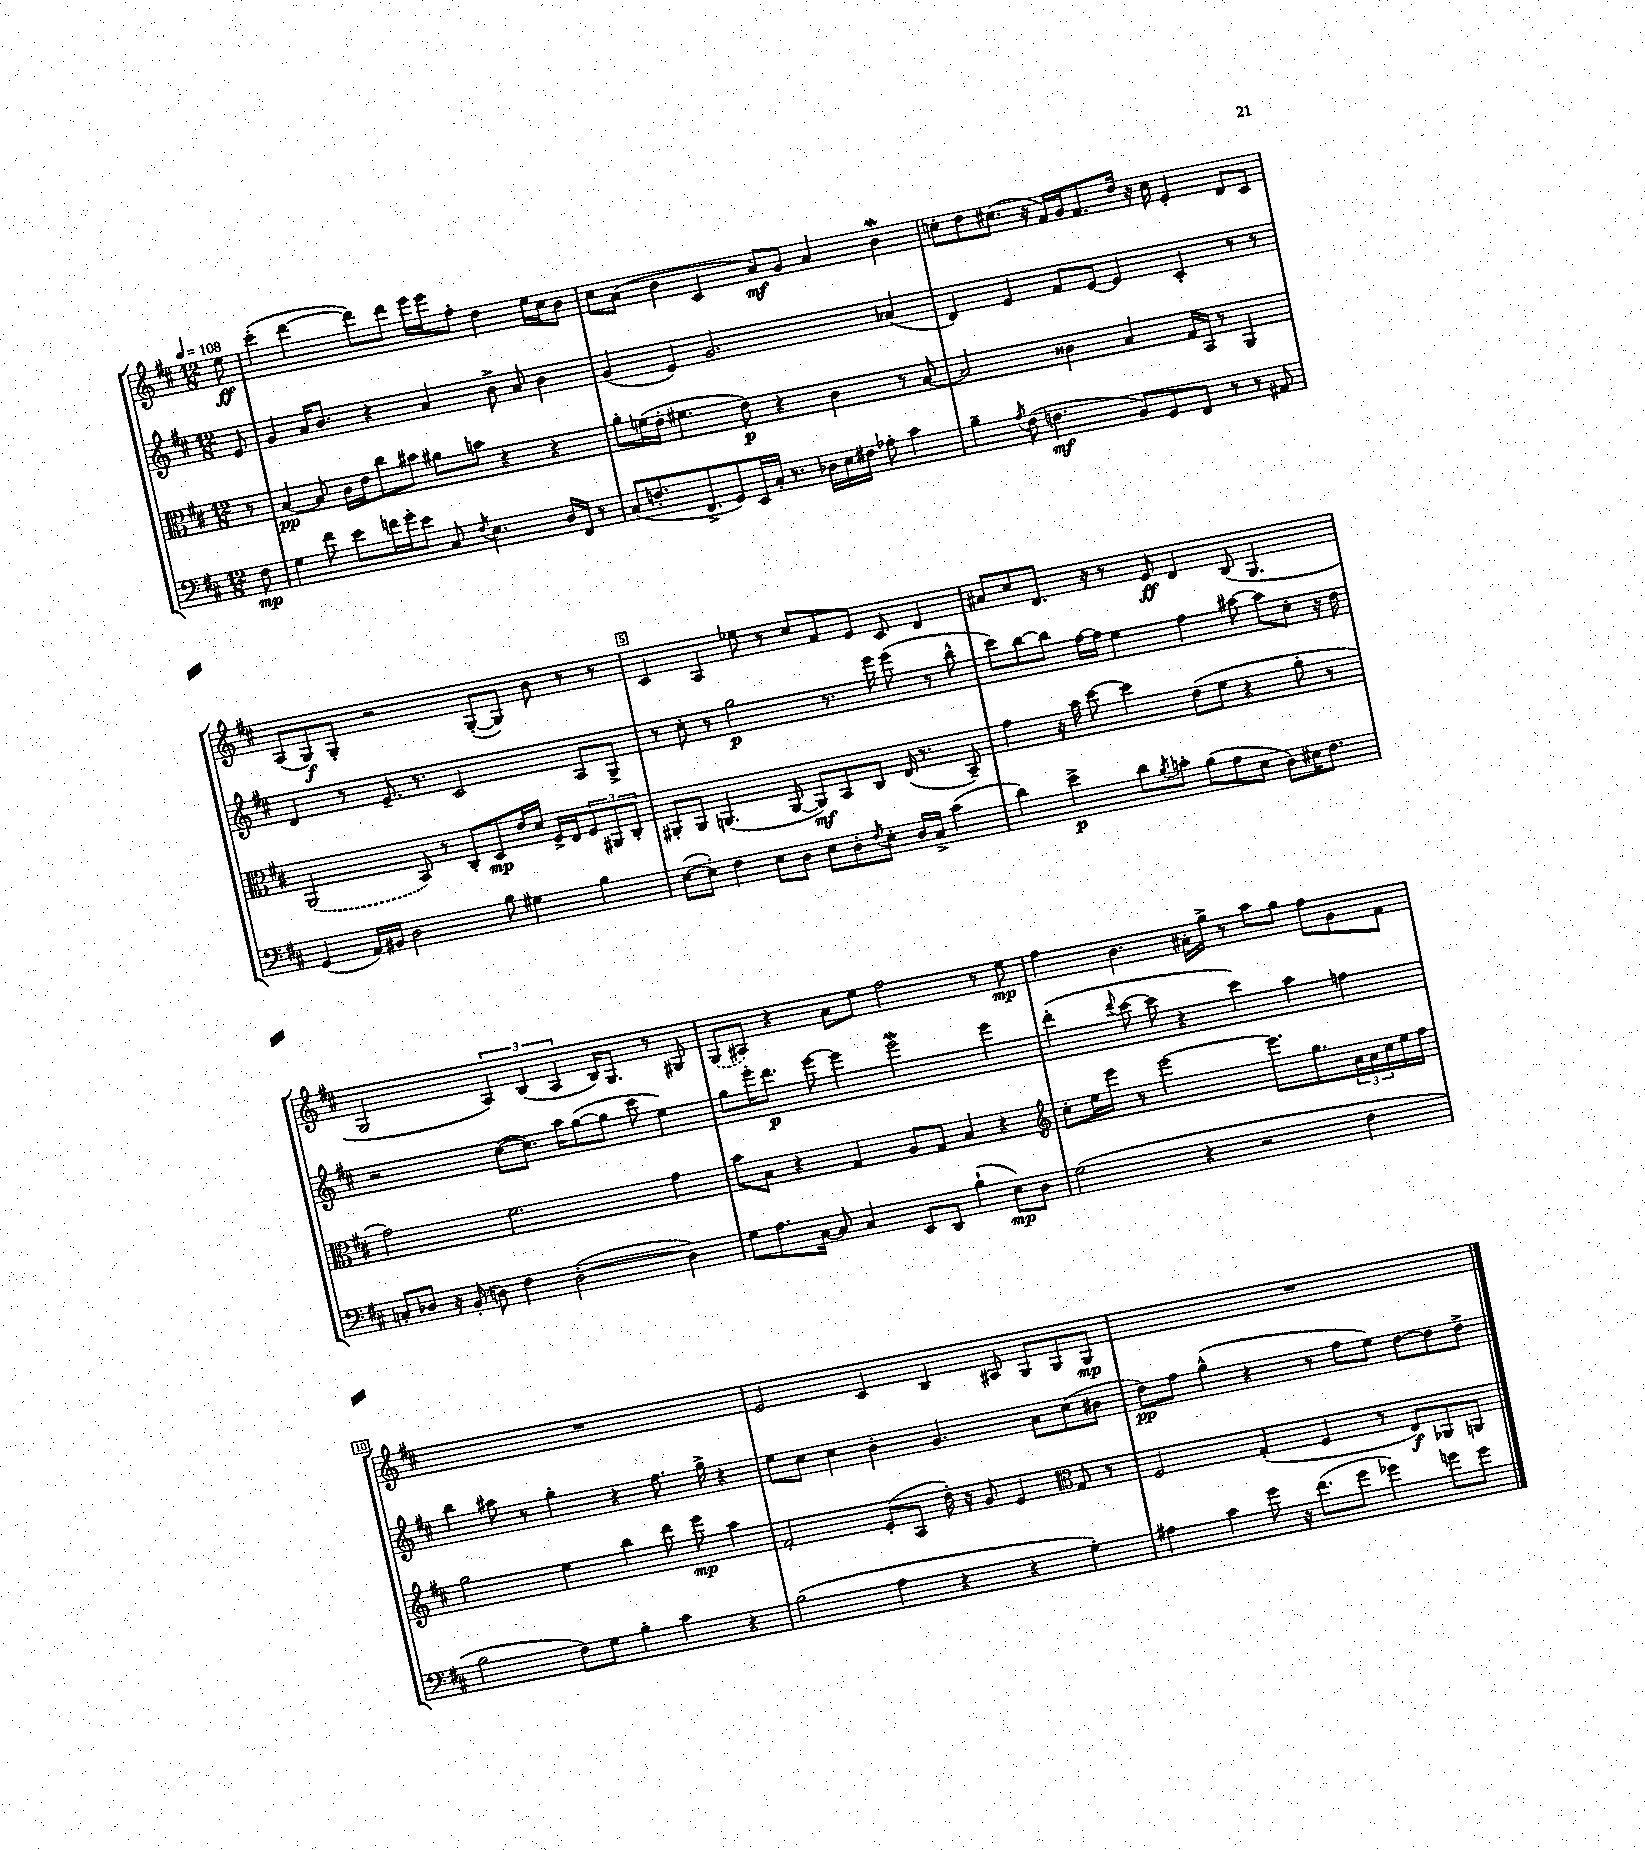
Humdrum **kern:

**kern	**dynam	**kern	**dynam	**kern	**dynam	**kern	**dynam
*part4	*part4	*part3	*part3	*part2	*part2	*part1	*part1
*staff4	*staff4	*staff3	*staff3	*staff2	*staff2	*staff1	*staff1
*clefF4	*	*clefC3	*	*clefG2	*	*clefG2	*
*k[f#c#]	*	*k[f#c#]	*	*k[f#c#]	*	*k[f#c#]	*
*M12/8	*	*M12/8	*	*M12/8	*	*M12/8	*
*MM108	*	*MM108	*	*MM108	*	*MM108	*
=	=	=	=	=	=	=	=
8F#\	mp	8r	.	8e/	.	8ee\	ff
=1	=1	=1	=1	=1	=1	=1	=1
4G\	.	[4B/	pp	4g/	.	(4ccc#'\	.
8f#\	.	8B/]	.	16a/KL	.	[4ddd\	.
.	.	.	.	8.b/J	.	.	.
8e\L	.	16c#\LL	.	.	.	.	.
.	.	16e\J	.	.	.	.	.
16fn\L	.	8cc#\	.	4r	.	8ddd\L])	.
16g'\J	.	.	.	.	.	.	.
8e\J	.	8b#X\J	.	.	.	8ddd\J	.
8C#/	.	8a#X\L	.	4a/	.	16eee\LL	.
.	.	.	.	.	.	16eee\J	.
8qF#/	.	.	.	.	.	.	.
4.E\	.	8bn\J	.	.	.	8ff#'\J	.
.	.	4r	.	8b^\	.	4dd\	.
.	.	.	.	8a/	.	.	.
16D/LL	.	4r	.	4b\	.	16ee\LL	.
16FF#/JJ	.	.	.	.	.	16cc#\J	.
8r	.	.	.	.	.	8b\J	.
=2	=2	=2	=2	=2	=2	=2	=2
(8C#/L	.	8a'\L	.	(4g/	.	8cc#\L	.
8.Fn'/	.	(16fn\L	.	.	.	(8a\J	.
.	.	16e'\JJ	.	.	.	.	.
.	.	4.f#X\	.	4e/)	.	4b\	.
8.FF#^/	.	.	.	.	.	.	.
8GG/)	.	.	.	2.g/	.	4c#/	.
16EE/L	.	8e\)	p	.	.	.	.
16C#'/JJ	.	.	.	.	.	.	.
8.r	.	4r	.	.	.	8a/L)	mf
.	.	.	.	.	.	8g/J	.
16D-X\LL	.	.	.	.	.	.	.
16E\	.	4c#\	.	.	.	4a/	.
16F#X\JJ	.	.	.	.	.	.	.
8A-X'\	.	.	.	.	.	.	.
4c#\	.	8r	.	(4a-X/	.	4bW\	.
.	.	[8B/	.	.	.	.	.
=3	=3	=3	=3	=3	=3	=3	=3
4B~\	.	2B/]	.	4d/)	.	8ccn'\L	.
.	.	.	.	.	.	8dd\	.
8qA/	.	.	.	.	.	.	.
(8F#\	.	.	.	4e/	.	(8.cc#X\J	.
4.Fn\	mf	.	.	.	.	.	.
.	.	.	.	.	.	16r	.
.	.	4c##X\	.	8f#/L	.	16f#/LL)	.
.	.	.	.	.	.	16g/J	.
.	.	.	.	[8e/J	.	8.f#/	.
8BB/L)	.	4B/	.	4e/]	.	.	.
.	.	.	.	.	.	16dd/Jk	.
8GG/	.	.	.	.	.	16r	.
.	.	.	.	.	.	16cc#\	.
8FF#/J	.	16G/LL	.	4c#'/	.	4e'/	.
.	.	16BB/JJ	.	.	.	.	.
8r	.	8r	.	.	.	.	.
8r	.	4AA/	.	8r	.	8d/L	.
8AA#X/	.	.	.	8r	.	8c#/J	.
!!LO:LB:g=z
=4	=4	=4	=4	=4	=4	=4	=4
(4GG/	.	(2AA/	.	4d/	.	(8A/L	.
.	.	.	.	.	.	8G/)	f
16AA/LL)	.	.	.	8r	.	8G'/J	.
16BB#X/JJ	.	.	.	.	.	.	.
2D\	.	.	.	8.e~/	.	2r	.
.	.	8BB/)	.	.	.	.	.
.	.	.	.	8.r	.	.	.
.	.	8r	.	.	.	.	.
.	.	8C#'/L	.	2c#/	.	.	.
8B\	.	8D/	mp	.	.	([8G'/L	.
4G#X\	.	16e/L	.	.	.	8G/J])	.
.	.	16d/JJ	.	.	.	.	.
.	.	16F#^/LL	.	.	.	8b\	.
.	.	16E/J	.	.	.	.	.
4B\	.	12F#/	.	8A/L	.	8r	.
.	.	12AA#X/	.	.	.	.	.
.	.	.	.	8G^/J	.	8r	.
.	.	12C#'/J	.	.	.	.	.
=5	=5	=5	=5	=5	=5	=5	=5
([8E\L	.	8AA#X'/L	.	8r	.	4c#/	.
8E'\J])	.	8AA#/J	.	8cc#'\	.	.	.
4F#\	.	(4.AAn/	.	8r	.	4A/	.
.	.	.	.	2gg\	p	.	.
8E\L	.	.	.	.	.	8ee-X\	.
8D\J	.	[8AA/	.	.	.	8r	.
8E\L	.	8AA/L])	mf	.	.	8cc#/L	.
8D'\	.	8BB/	.	8.r	.	8f#/	.
8qF#/	.	.	.	.	.	.	.
8E'\J	.	8C#/J	.	.	.	8e/J	.
.	.	.	.	16eee\	.	.	.
16D/LL	.	(16E/	.	(8eee\	.	8c#/	.
16C#^/JJ	.	8.r	.	.	.	.	.
(4c#\	.	.	.	8r	.	4d/	.
.	.	8BB~/)	.	8bb^^\	.	.	.
=6	=6	=6	=6	=6	=6	=6	=6
4d\)	.	4g\	.	8ccc#\L)	.	8a#X/L	.
.	.	.	.	[8bb\	.	8cc#/	.
4e^\	p	16r	.	8bb\J]	.	8.d/J	.
.	.	16b\	.	.	.	.	.
.	.	[8dd\	.	[16ff#\LL	.	.	.
.	.	.	.	16ff#\JJ]	.	16r	.
8d\L	.	4dd\]	.	4ee\	.	8r	.
8qB/	.	.	.	.	.	.	.
8cn'\J	.	.	.	.	.	8e/	ff
(8B\L	.	(8e\L	.	4ff#\	.	4d/	.
8A\	.	8f#\J	.	.	.	.	.
8E\J	.	4r	.	[8aa#X\	.	(8B/	.
8D\L)	.	.	.	8aa#\L]	.	4.G/	.
16E#X\K	.	8a'\	.	8cc#'\J	.	.	.
8.F#\J	.	.	.	.	.	.	.
.	.	8r	.	16r	.	.	.
.	.	.	.	16dd\	.	.	.
!!LO:LB:g=z
=7	=7	=7	=7	=7	=7	=7	=7
8Cn'/L	.	2g\)	.	2r	.	2G/	.
8D-X/J	.	.	.	.	.	.	.
16r	.	.	.	.	.	.	.
(16BB'/	.	.	.	.	.	.	.
8Dn\)	.	.	.	.	.	.	.
4F#\	.	2.f#\	.	([8cc#\L	.	6A/)	.
.	.	.	.	8.cc#\J])	.	.	.
.	.	.	.	.	.	(6B/	.
([2D'\	.	.	.	.	.	.	.
.	.	.	.	16aa\KL	.	.	.
.	.	.	.	.	.	6A/	.
.	.	.	.	([8gg\	.	.	.
.	.	.	.	8gg\J]	.	16B/KL)	.
.	.	.	.	.	.	8.G/J	.
.	.	.	.	8ccc#\	.	.	.
4D\])	.	4g\	.	4ee\)	.	8r	.
.	.	.	.	.	.	8G#X/	.
=8	=8	=8	=8	=8	=8	=8	=8
8G\L	.	8b\L	.	8gg\L	.	(8G/L	.
8.A\	.	8B\J	.	16eee'\K	.	8A#X/J)	.
.	.	.	.	8.ddd\J	p	.	.
.	.	4r	.	.	.	4r	.
[16C#\Jk	.	.	.	.	.	.	.
8C#/]	.	.	.	[8eee\	.	.	.
4C#/	.	4G/	.	4eee\]	.	8a\L	.
.	.	.	.	.	.	8ee\J	.
8EE/L	.	8A/L	.	2eeeW\	.	2ff#\	.
8DD/J	.	8G/J	.	.	.	.	.
(4B`\	.	4B/	.	.	.	.	.
8E\L)	mp	4r	.	4eee\	.	8r	.
8D\J	.	.	.	.	.	8ee\	mp
=9	=9	=9	=9	=9	=9	=9	=9
*	*	*clefG2	*	*	*	*	*
(2G\	.	8cc#'\L	.	(4ddd'\	.	4ff#\	.
.	.	16ee\L	.	.	.	.	.
.	.	16eee\JJ	.	.	.	.	.
.	.	.	.	8qqddd/	.	.	.
.	.	8r	.	[8ccc#\	.	4.b\	.
.	.	[2eee\	.	8ccc#\]	.	.	.
4r	.	.	.	4r	.	.	.
.	.	.	.	.	.	16a#X'\LL	.
.	.	.	.	.	.	16gg^\JJ	.
2r	.	.	.	4ccc#\)	.	8r	.
.	.	8.eee\L]	.	.	.	8aa\L	.
.	.	.	.	4aa\	.	8gg\J	.
.	.	8.gg\	.	.	.	.	.
.	.	.	.	.	.	8ff#\L	.
4F#\	.	24a\L	.	4ffn\	.	8g\	.
.	.	24a\	.	.	.	.	.
.	.	24cc#\	.	.	.	.	.
.	.	16ee\	.	.	.	8f#\J	.
.	.	16ff#\JJ	.	.	.	.	.
!!LO:LB:g=z
=10	=10	=10	=10	=10	=10	=10	=10
2B\	.	2gg\	.	4bb\	.	1.r	.
.	.	.	.	8aa#X\	.	.	.
.	.	.	.	8r	.	.	.
8F#\L)	.	4ee\	.	4gg'\	.	.	.
8G\J	.	.	.	.	.	.	.
4B'\	.	4bb\	.	4r	.	.	.
4c#\	.	8ddd\	.	8.ff#\	.	.	.
.	.	8eee\	mp	.	.	.	.
.	.	.	.	16gg^\	.	.	.
4r	.	4aa\	.	4r	.	.	.
=11	=11	=11	=11	=11	=11	=11	=11
(2B\	.	2f#'/	.	8ee\L	.	2e/	.
.	.	.	.	8cc#\J	.	.	.
.	.	.	.	4cc#\	.	.	.
4A\	.	(8e'/L	.	4b'\	.	4c#/	.
.	.	8A/J	.	.	.	.	.
4r	.	16dd'\)	.	4.g/	.	4B/	.
.	.	16r	.	.	.	.	.
.	.	8g/	.	.	.	.	.
4r	.	4e/	.	.	.	8A#X/	.
.	.	.	.	8a\L	.	8G/L	.
*	*	*clefC3	*	*	*	*	*
4G'\)	.	8G/	.	(8cc#\	.	8G/	.
.	.	8r	.	8b#X\J	.	8G/J	mp
=12	=12	=12	=12	=12	=12	=12	=12
4A#X\	.	2F#/	.	8dd\L)	pp	1.r	.
.	.	.	.	8ff#\J	.	.	.
4c#\	.	.	.	(4gg^^\	.	.	.
8g\	.	(4G'/	.	4r	.	.	.
16r	.	.	.	.	.	.	.
(8.f#\L	.	.	.	.	.	.	.
.	.	4F#/	.	8r	.	.	.
8g\J	.	.	.	8ff#\L	.	.	.
4g-X\)	.	8r	.	8ee\J)	.	.	.
.	.	8E/L)	f	[8dd\L	.	.	.
8gn\L	.	8AA-X/	.	8dd\]	.	.	.
8g\J	.	8AAn/J	.	8dd^\J	.	.	.
==	==	==	==	==	==	==	==
*-	*-	*-	*-	*-	*-	*-	*-
